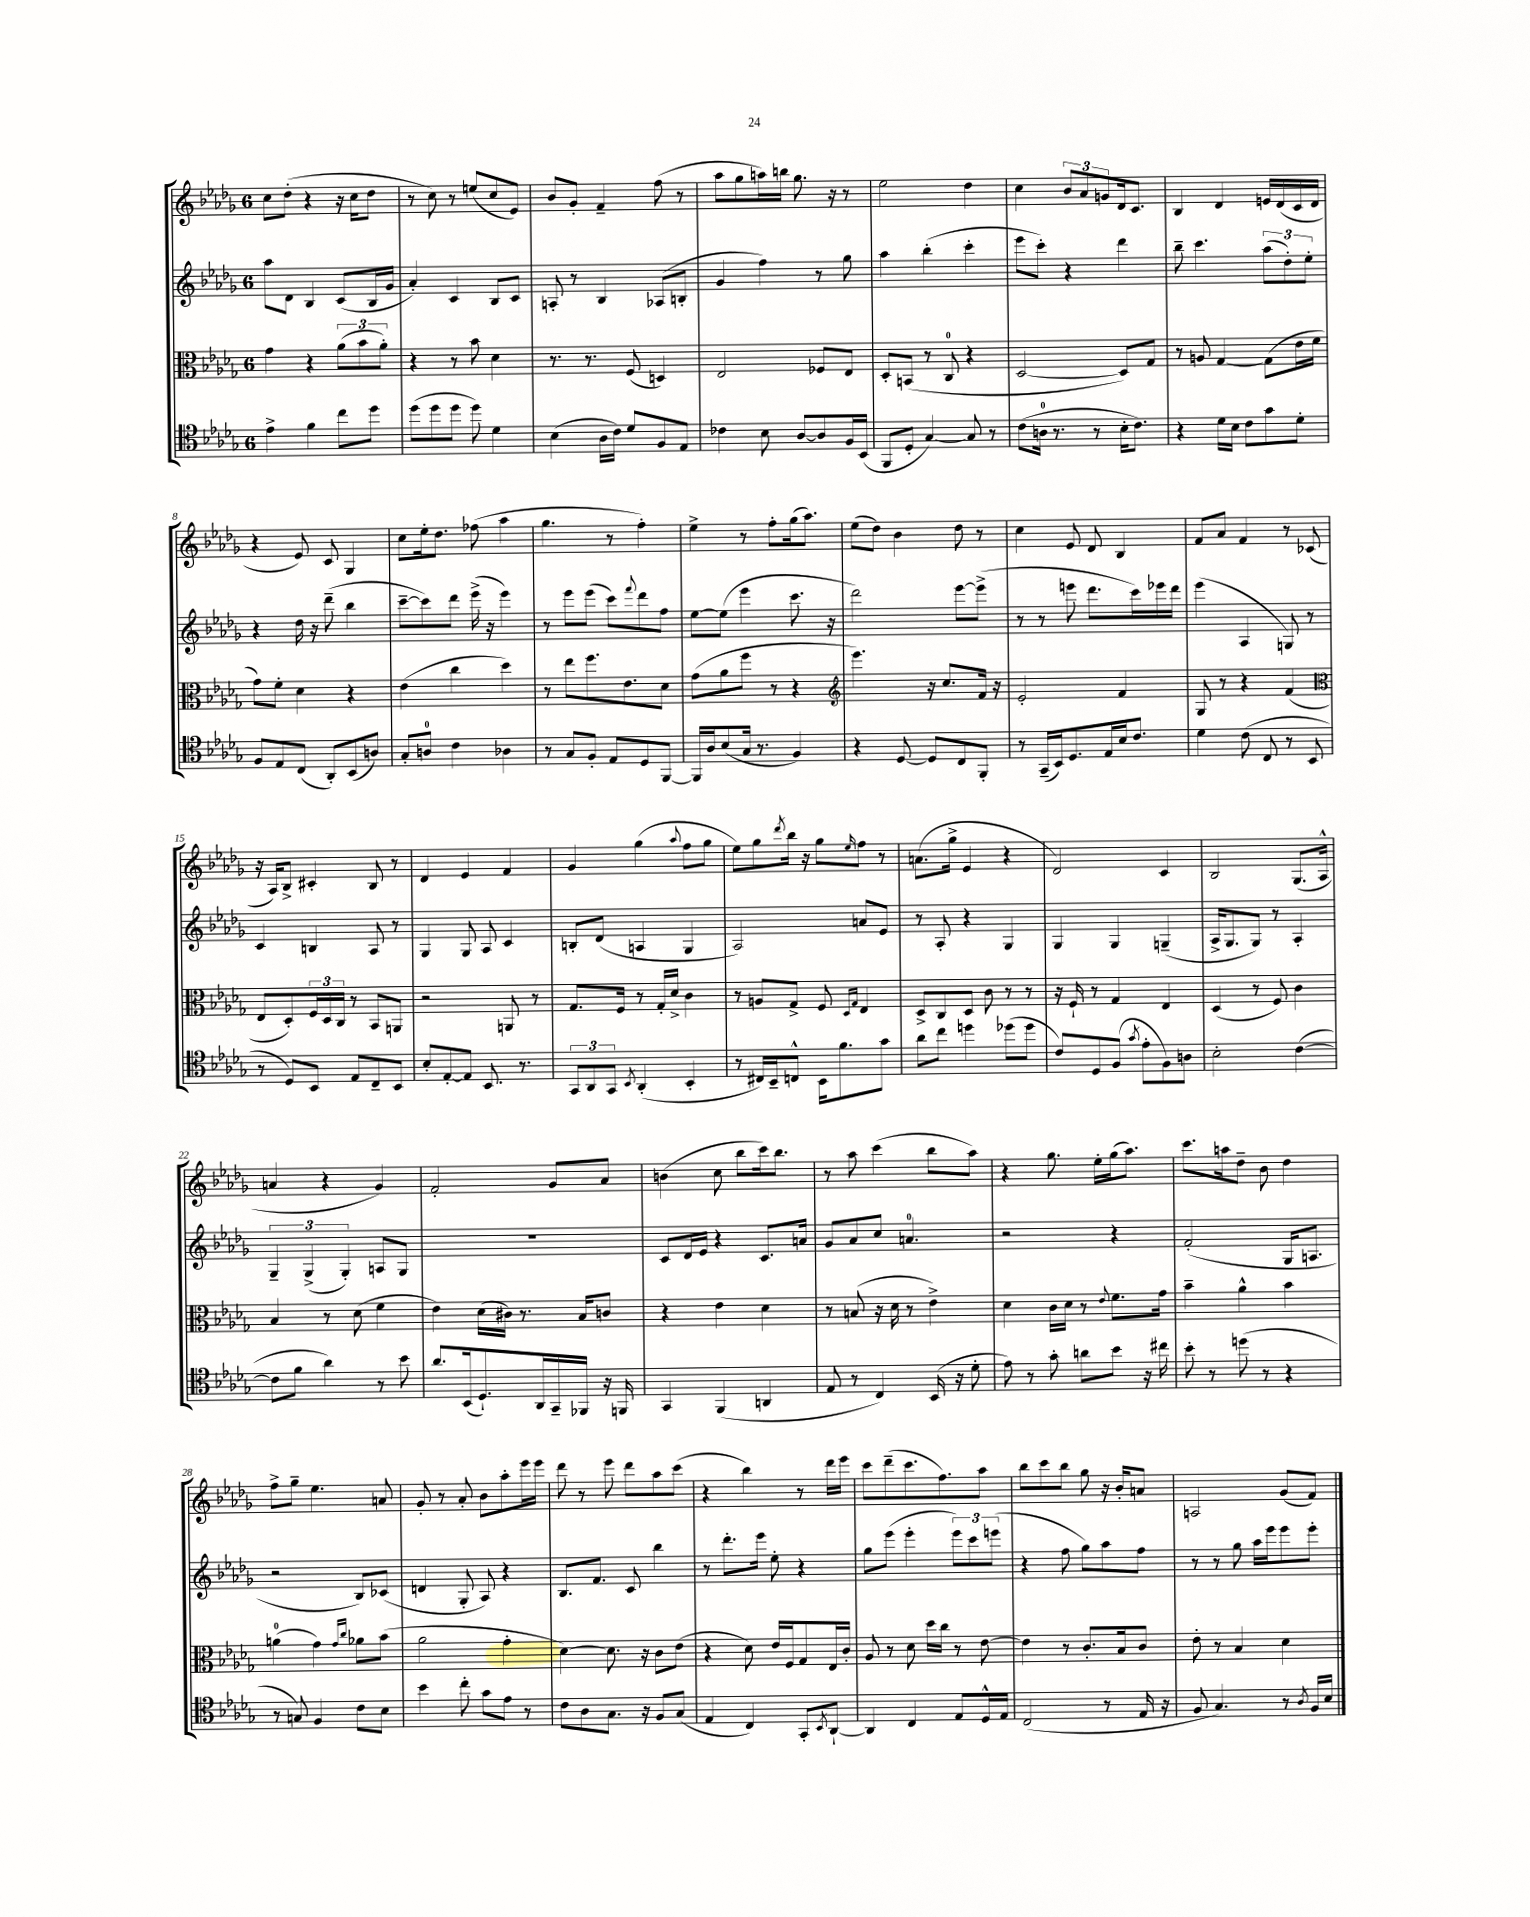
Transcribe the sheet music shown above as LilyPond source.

<<
\new StaffGroup <<
\new Staff = "s0" {
    \clef treble \key des \major \once \override Staff.TimeSignature.style = #'single-digit \time 6/8
    c''8 des''8-.( r4 r16 c''16 des''8 |
    r8 c''8) r8 e''8( c''8 ees'8) |
    bes'8 ges'8-. f'4-- f''8( r8 |
    aes''8 ges''8 a''16) b''16 ges''8. r16 r8 |
    ees''2 des''4 |
    c''4 \tuplet 3/2 { bes'8 aes'8 g'8 } des'16 c'8. |
    bes4 des'4 e'16 des'16( c'16 des'16 |
    r4 ees'8) c'8 ges4 |
    c''8 ees''16-. des''8. fes''8( aes''4 |
    ges''4. r8 f''4-.) |
    ees''4-> r8 f''8-. ges''16( aes''8.) |
    ees''8( des''8) bes'4 des''8 r8 |
    c''4 ees'8 des'8 bes4 |
    f'8 aes'8 f'4 r8 ces'8( |
    r16 aes16) bes8-> cis'4-. bes8 r8 |
    des'4 ees'4 f'4 |
    ges'4 ges''4( \appoggiatura { aes''8 } f''8 ges''8 |
    ees''8) ges''8 \acciaccatura { des'''8 } bes''16 r16 ges''8 \grace { ees''16 } f''8 r8 |
    a'8.( ges''16-> ees'4 r4 |
    des'2) c'4 |
    bes2 ges8.( aes16-^ |
    a'4 r4 ges'4) |
    f'2-. ges'8 aes'8 |
    b'4( c''8 bes''8 c'''16) bes''8. |
    r8 aes''8 c'''4( bes''8 aes''8) |
    r4 ges''8. ees''16-. ges''16( aes''8.) |
    c'''8. a''16 des''8-- bes'8 des''4 |
    f''8-> ges''8-- ees''4. a'8 |
    ges'8-. r8 aes'8-. bes'8 aes''8-. ees'''16 ees'''16 |
    des'''8 r8 ees'''8 des'''8 aes''8 c'''8( |
    r4 bes''4) r8 des'''16 ees'''16 |
    c'''8 des'''8--( c'''8. f''8.) aes''8 |
    bes''8 c'''8 bes''8 ges''8 r16 bes'16-. a'8 |
    a2 ges'8( f'8) \bar "|." |
}
\new Staff = "s1" {
    \clef treble \key des \major \once \override Staff.TimeSignature.style = #'single-digit \time 6/8
    aes''8 des'8 bes4 c'8( bes16 ges'16 |
    aes'4-.) c'4 bes8 c'8 |
    a8-. r8 bes4 aes8( b8-. |
    ges'4 f''4) r8 ges''8 |
    aes''4 bes''4-.( c'''4-. |
    ees'''8 c'''8-.) r4 des'''4 |
    bes''8-- c'''4. \tuplet 3/2 { aes''8( des''8-.) ees''8-. } |
    r4 des''16 r16 des'''8--( bes''4 |
    c'''8~-- c'''8) des'''8 ees'''16->( r16 ees'''4) |
    r8 ees'''8 ees'''8( c'''8) \appoggiatura { f'''8 } des'''8 f''8 |
    ees''8~ ees''8( ees'''4 c'''8. r16 |
    des'''2) ees'''8~ ees'''8->( |
    r8 r8 e'''8 des'''8. c'''16) ees'''16 des'''16 |
    ees'''4( aes4 g8) r8 |
    c'4 b4 aes8 r8 |
    ges4 ges8 aes8 c'4 |
    b8-. des'8( a4 ges4 |
    aes2) a'8 ees'8 |
    r8 aes8-. r4 ges4 |
    ges4 ges4 g4--( |
    aes16-> ges8. ges8) r8 aes4-. |
    \tuplet 3/2 { ges4-- ges4->( ges4-.) } a8 ges8 |
    R2. |
    c'8 des'16 ees'16 r4 c'8. a'16 |
    ges'8 aes'8 c''8 a'4.-0 |
    r2 r4 |
    f'2-.( ges16 a8. |
    r2 bes8) ces'8( |
    d'4 ges8-. aes8) r4 |
    bes8. f'8. c'8 bes''4 |
    r8 des'''8.-. ees'''16 ees''8-. r4 |
    ges''8 ees'''8( ees'''4-. \tuplet 3/2 { ees'''8) c'''8 e'''8( } |
    r4 f''8 ges''8) aes''8 f''8 |
    r8 r8 ges''8 aes''16 ees'''16 ees'''8 ees'''8-. \bar "|." |
}
\new Staff = "s2" {
    \clef alto \key des \major \once \override Staff.TimeSignature.style = #'single-digit \time 6/8
    ges'4 r4 \tuplet 3/2 { aes'8( bes'8 aes'8-.) } |
    r4 r8 bes'8 des'4 |
    r8. r8. f8( d4) |
    ees2 fes8 ees8 |
    des8-. b,8( r8 c8-0 r4 |
    des2~ des8) ges8 |
    r8 a8 ges4~ ges8( ees'16 f'16 |
    ges'8) f'8-. des'4 r4 |
    ees'4( c''4 des''4) |
    r8 ees''8 f''8. ees'8. des'8 |
    ges'8( aes'8 f''8 r8 r4 |
    \clef treble ees'''4.) r16 c''8. f'16 r16 |
    ees'2-. f'4 |
    ges8 r8 r4 f'4( |
    \clef alto ees8 des8-.) \tuplet 3/2 { f16 des16 c16 } r8 bes,8 a,8 |
    r2 a,8 r8 |
    ges8. f16 r8 ges16-. des'16-> c'4 |
    r8 a8 ges8-> f8 \grace { des16 ges16 } ees4 |
    des8-> c8 des8 c'8 r8 r8 |
    r16 f16-! r8 ges4 ees4 |
    des4( r8 f8) c'4 |
    bes4 r8 des'8( f'4 |
    ees'4) des'16( cis'16) r8. bes16 c'8 |
    r4 ees'4 des'4 |
    r8 b8( r16 des'16 r8 ees'4->) |
    des'4 c'16 des'16 r8 \appoggiatura { ees'8 } f'8. ges'16 |
    bes'4-- aes'4-^ bes'4 |
    a'4-0( ges'4) \grace { ges'16 c''16 } aes'8 bes'8( |
    aes'2 ges'4-. |
    des'4~) des'8. r16 c'8 ees'8( |
    r4 des'8) ees'16 f16 ges8 ees16 c'16-. |
    aes8 r8 des'8 des''16 c''16 r8 ees'8~ |
    ees'4 r8 c'8.-. bes16 c'8 |
    ees'8-. r8 bes4 des'4 \bar "|." |
}
\new Staff = "s3" {
    \clef tenor \key des \major \once \override Staff.TimeSignature.style = #'single-digit \time 6/8
    ees'4-> f'4 c''8 des''8 |
    des''8( des''8 des''8 des''8) des'4 |
    bes4( aes16 c'16) des'8 f8 ees8 |
    ces'4 bes8 aes8~ aes8 f16 bes,16( |
    f,8 des8-. ges4~) ges8 r8 |
    c'8( a16-0 r8. r8 bes16-. c'8.) |
    r4 des'16 bes16 c'8 ges'8 des'8-. |
    f8 ees8 c8( aes,8-.) bes,8( a8) |
    ges8-. a8-0 c'4 aes4 |
    r8 ges8 f8-. ees8 des8 f,8~ |
    f,16 aes16 bes8( ges16 r8. f4) |
    r4 des8~ des8 c8 f,8-. |
    r8 ges,16--( bes,16) des8. ees16 bes16 c'8. |
    des'4 c'8( c8 r8 bes,8 |
    r8 des8) bes,8 ees8 c8-- bes,8 |
    bes8-. ees8~-. ees8 bes,8. r8. |
    \tuplet 3/2 { ges,8 aes,8 ges,8 } \acciaccatura { bes,8 } aes,4-.( bes,4-. |
    r8 cis16) bes,16-- c8-^ bes,16 f'8. ges'8 |
    aes'8 c''8 d''4 des''8( des''8 |
    c'8) des8 f8( \acciaccatura { ges'8 } ees'8-. f8) a8 |
    bes2-. c'4~( |
    c'8 f'8 aes'4) r8 bes'8 |
    aes'8. bes,16( des8.-!) aes,16 ges,16-- fes,16 r16 f,16 |
    ges,4 f,4( a,4 |
    ees8 r8 c4) bes,16( r16 des'8-. |
    ees'8) r8 ges'8-. a'8 bes'8 r16 cis''16 |
    bes'8-. r8 d''8( r8 r4 |
    r8 g8) f4 c'8 bes8 |
    bes'4 c''8-. ges'8 ees'8 r8 |
    c'8 aes8 ges8. r16 f8 ges8( |
    ees4 c4) ges,8-. \acciaccatura { bes,8 } aes,8~-! |
    aes,4 c4 ees8 des16-^ ees16 |
    c2( r8 ees16 r16 |
    f8 ges4.) r8 \acciaccatura { aes8 } f16 bes16 \bar "|." |
}
>>
>>
